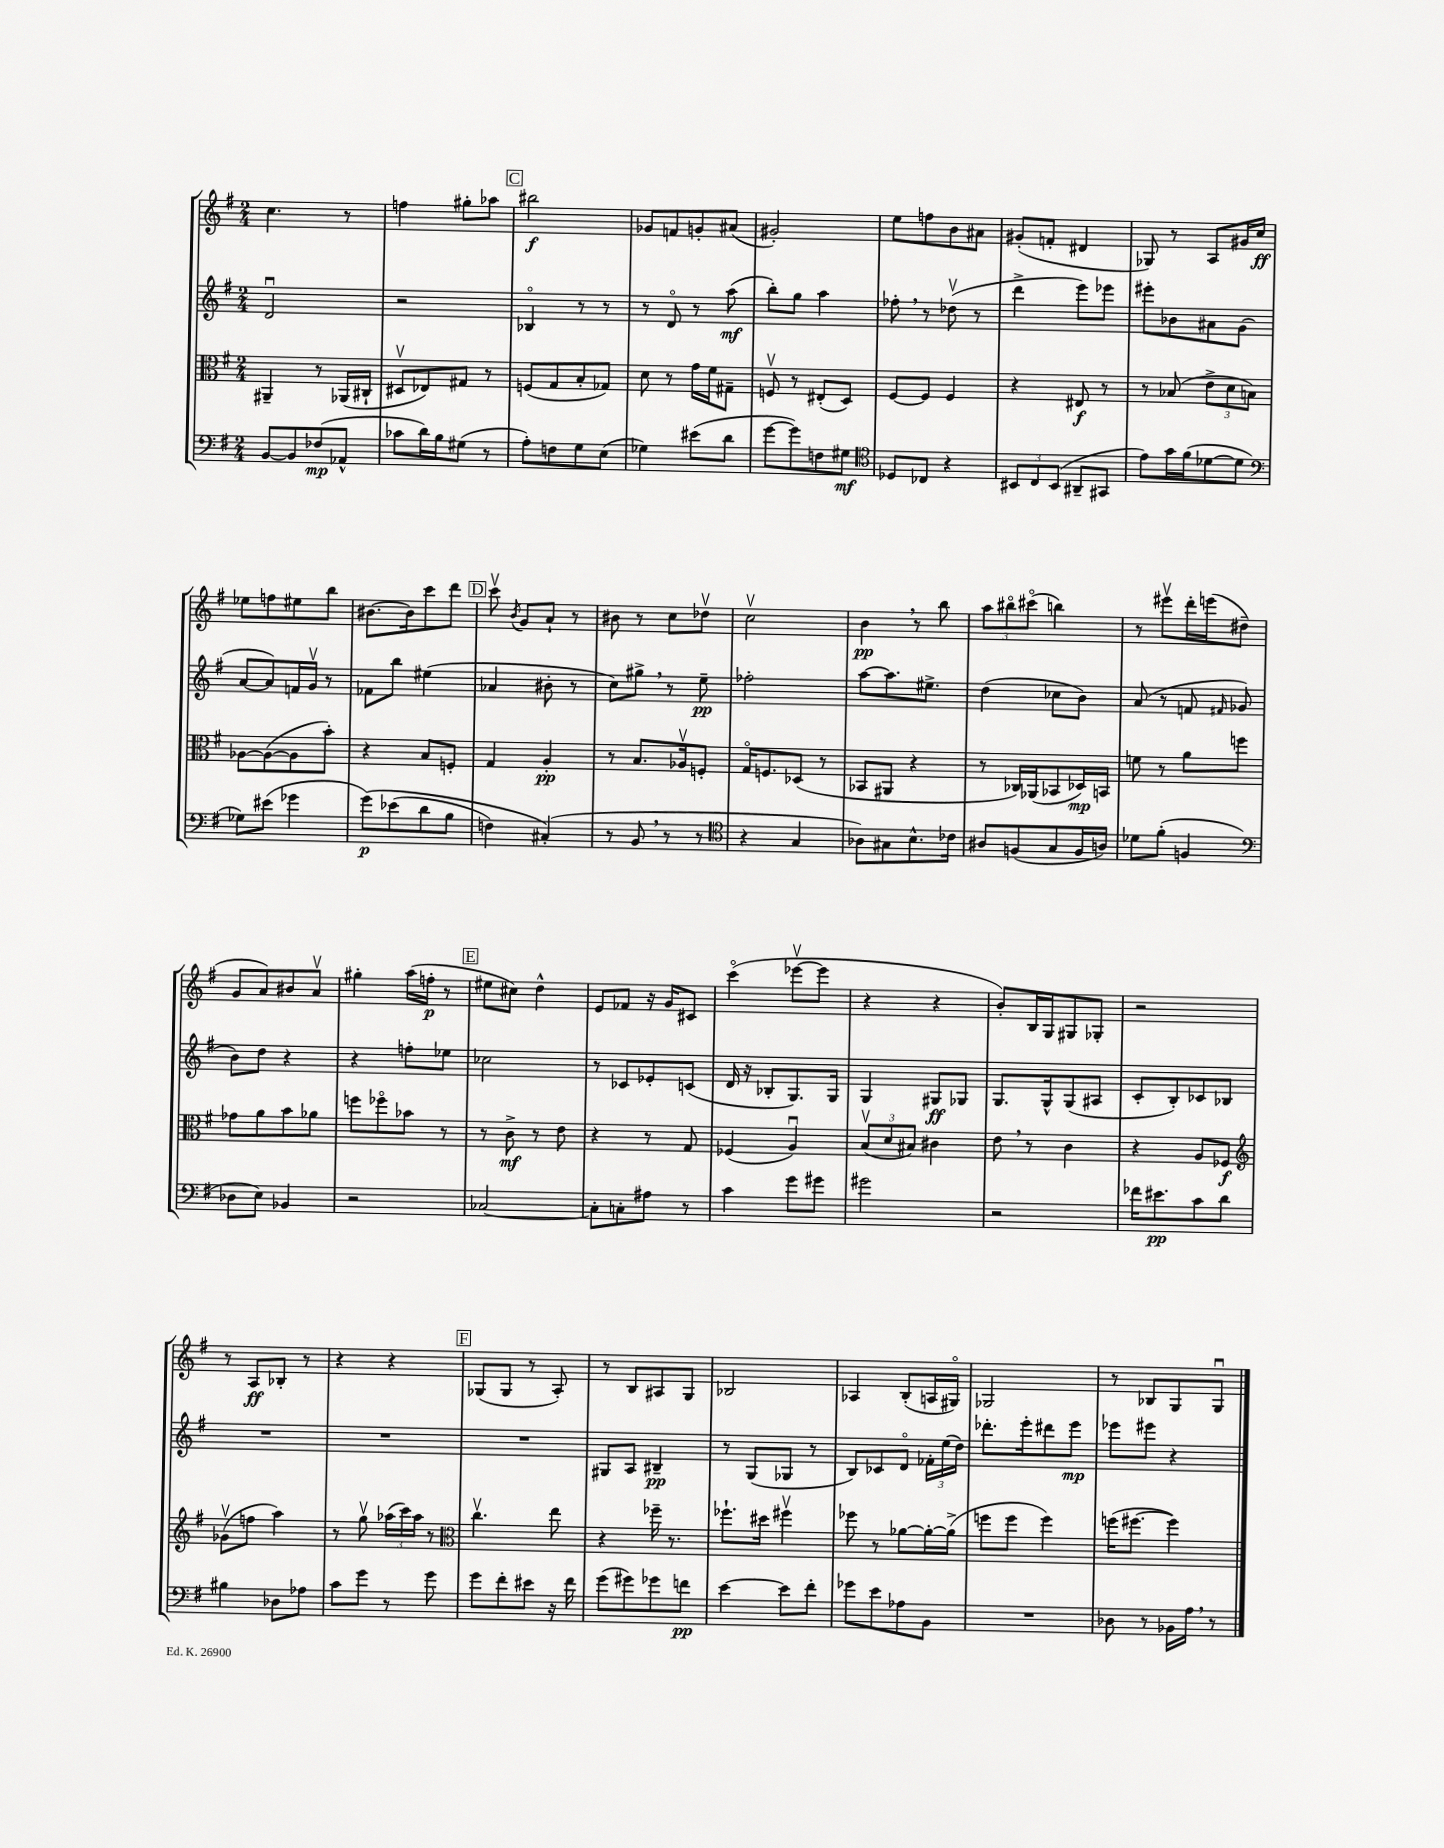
<<
\new StaffGroup <<
\new Staff = "s0" {
    \clef treble \key g \major \numericTimeSignature \time 2/4
    \autoBeamOff c''4. r8 |
    f''4 gis''8[-. aes''8] |
    \mark \markup { \box "C" } bis''2\f |
    ges'8[ f'8 g'8-. ais'8]( |
    gis'2-.) |
    e''8[ f''8 b'8 ais'8] |
    gis'8[-.( f'8]-. dis'4 |
    ges8) r8 a8[ gis'16 c''16]\ff |
    ees''8[ f''8 eis''8 b''8] |
    bis'8.[~ bis'16 c'''8 d'''8] |
    \mark \markup { \box "D" } c'''8\upbow \acciaccatura { b'8 } g'8[ a'8]-! r8 |
    bis'8 r8 c''8[ des''8]\upbow |
    c''2\upbow |
    b'4\pp \breathe r8 b''8 |
    \tuplet 3/2 { a''8[ bis''8\flageolet cis'''8]\flageolet( } b''4) |
    r8 eis'''8[\upbow d'''16-. e'''16( dis''8]-- |
    g'8[ a'8) bis'8 a'8]\upbow |
    gis''4-. a''16[( f''16]-.\p r8 |
    \mark \markup { \box "E" } eis''8[ cis''8]) d''4-^ |
    e'8[ fes'8] r16 g'16[ cis'8] |
    c'''4\flageolet( ees'''8[~\upbow ees'''8] |
    r4 r4 |
    b'8[-.) b16 g16 gis8 ges8]-. |
    r2 |
    r8 a8[\ff bes8]-. r8 |
    r4 r4 |
    \mark \markup { \box "F" } ges8[( ges8] r8 a8-.) |
    r8 b8[ ais8 g8] |
    bes2 |
    aes4 b8[-.( a16 gis16]\flageolet) |
    ges2 |
    r8 bes8[ g8 g8]\downbow \bar "|." |
}
\new Staff = "s1" {
    \clef treble \key g \major \numericTimeSignature \time 2/4
    \autoBeamOff d'2\downbow |
    r2 |
    \mark \markup { \box "C" } bes4\flageolet r8 r8 |
    r8 d'8\flageolet r8 a''8\mf( |
    b''8[-.) g''8] a''4 |
    fes''8-. \breathe r8 des''8\upbow( r8 |
    d'''4-> e'''8[) ees'''8] |
    eis'''8[-. bes'8 ais'8 g'8]( |
    a'8[~ a'8) f'16 g'16]\upbow r8 |
    fes'8[ b''8] eis''4( |
    \mark \markup { \box "D" } aes'4 bis'8-. r8 |
    c''8[) gis''8]-> \breathe r8 e''8--\pp |
    fes''2-. |
    a''8[~ a''8. eis''8.]-> |
    d''4( ces''8[ b'8]) |
    a'8( r8 f'8 \grace { fis'16 } ges'8 |
    b'8[) d''8] r4 |
    r4 f''8[-. ees''8] |
    \mark \markup { \box "E" } ces''2 |
    r8 ces'8[ ees'8-. c'8]( |
    d'16 r16 bes8[-. g8.) g16] |
    g4 gis8[\ff ges8] |
    g8.[ g16-^ g8( ais8] |
    c'8[-. b8-.) ces'8 bes8] |
    R2 |
    R2 |
    \mark \markup { \box "F" } R2 |
    gis8[ a8] bis4--\pp |
    r8 g8[( ges8] r8 |
    b8[) ces'8 d'8]\flageolet \tuplet 3/2 { fes'16[-. e''16( d''16]) } |
    des'''8.[-. e'''16-. dis'''8 e'''8]\mp |
    ees'''8[ eis'''8] r4 \bar "|." |
}
\new Staff = "s2" {
    \clef alto \key g \major \numericTimeSignature \time 2/4
    \autoBeamOff ais,4-- r8 aes,16[( cis16]-! |
    dis8[\upbow ees8) gis8] r8 |
    \mark \markup { \box "C" } f8[( g8 b8-. ges8]) |
    d'8 r8 g'16[ fis'16 gis8]-- |
    f8\upbow r8 eis8[-.( d8]) |
    fis8[~ fis8] fis4 |
    r4 eis8\f r8 |
    r8 bes8( \tuplet 3/2 { e'8[-> d'8 b8]) } |
    aes8[~ aes8~( aes8 b'8]-.) |
    r4 b8[ f8]-. |
    \mark \markup { \box "D" } g4 a4-.\pp |
    r8 b8.[ aes16\upbow f8]-. |
    g16[\flageolet f8. des8]( r8 |
    bes,8[ ais,8] r4 |
    r8 ces16[) aes,16( bes,8 des16\mp) b,16] |
    f'8 r8 a'8[ f''8] |
    ges'8[ a'8 b'8 aes'8] |
    f''8[ fes''8\flageolet bes'8] r8 |
    \mark \markup { \box "E" } r8 c'8->\mf r8 e'8 |
    r4 r8 g8 |
    fes4( a4\downbow) |
    \tuplet 3/2 { b8[\upbow( d'8 bis8]) } cis'4 |
    e'8 \breathe r8 c'4 |
    r4 a8[ fes8]\f |
    \clef treble ges'8[\upbow( f''8] a''4) |
    r8 g''8\upbow \tuplet 3/2 { aes''16[( c'''16) aes''16] } r8 |
    \mark \markup { \box "F" } \clef alto c''4.\upbow e''8 |
    r4 fes''16-- r8. |
    fes''8.[-! dis''16] fis''4\upbow |
    fes''8 r8 aes'8[~ aes'16~-. aes'16]->( |
    f''8[ f''8] f''4) |
    f''16[( fis''8.]~ fis''4) \bar "|." |
}
\new Staff = "s3" {
    \clef bass \key g \major \numericTimeSignature \time 2/4
    \autoBeamOff b,8[~ b,8 fes8\mp( aes,8]-^ |
    ces'8[ d'16) b16 gis8]( r8 |
    \mark \markup { \box "C" } a8[-.) f8 g8 e8]( |
    ges4) eis'8[( d'8] |
    g'8[~ g'8) f8 gis8]\mf |
    \clef tenor des8[ ces8] r4 |
    \tuplet 3/2 { bis,8[ c8 bis,8]( } ais,8[-- gis,8] |
    e'8[) g'16 fis'16( des'8~ des'8] |
    \clef bass ges8[) eis'8]( ges'4 |
    g'8[\p)\( ees'8( d'8 b8] |
    \mark \markup { \box "D" } f4) cis4-.(\) |
    r8 b,8 \breathe r8 r8 |
    \clef tenor r4 g4 |
    aes8[) gis8 b8.-^ ces'16] |
    ais8[ f8( g8 f16 a16]) |
    des'8[ fis'8]-.( f4 |
    \clef bass des8[ e8]) bes,4 |
    r2 |
    \mark \markup { \box "E" } ces2~ |
    ces8[-. c8-. ais8] r8 |
    c'4 g'8[ gis'8] |
    gis'2 |
    r2 |
    fes'16[ eis'8.\pp c'8 d'8] |
    bis4 des8[ aes8] |
    c'8[ g'8] r8 g'8 |
    \mark \markup { \box "F" } g'8[ fis'8-. eis'8] r16 fis'16 |
    g'8[( gis'8) ges'8 f'8]\pp |
    e'4~ e'8[ fis'8]-. |
    ges'8[ e'8 aes8 b,8] |
    R2 |
    des8 r8 bes,16[ a16] \breathe r8 \bar "|." |
}
>>
>>
\layout { \context { \Score \remove "Bar_number_engraver" } }
